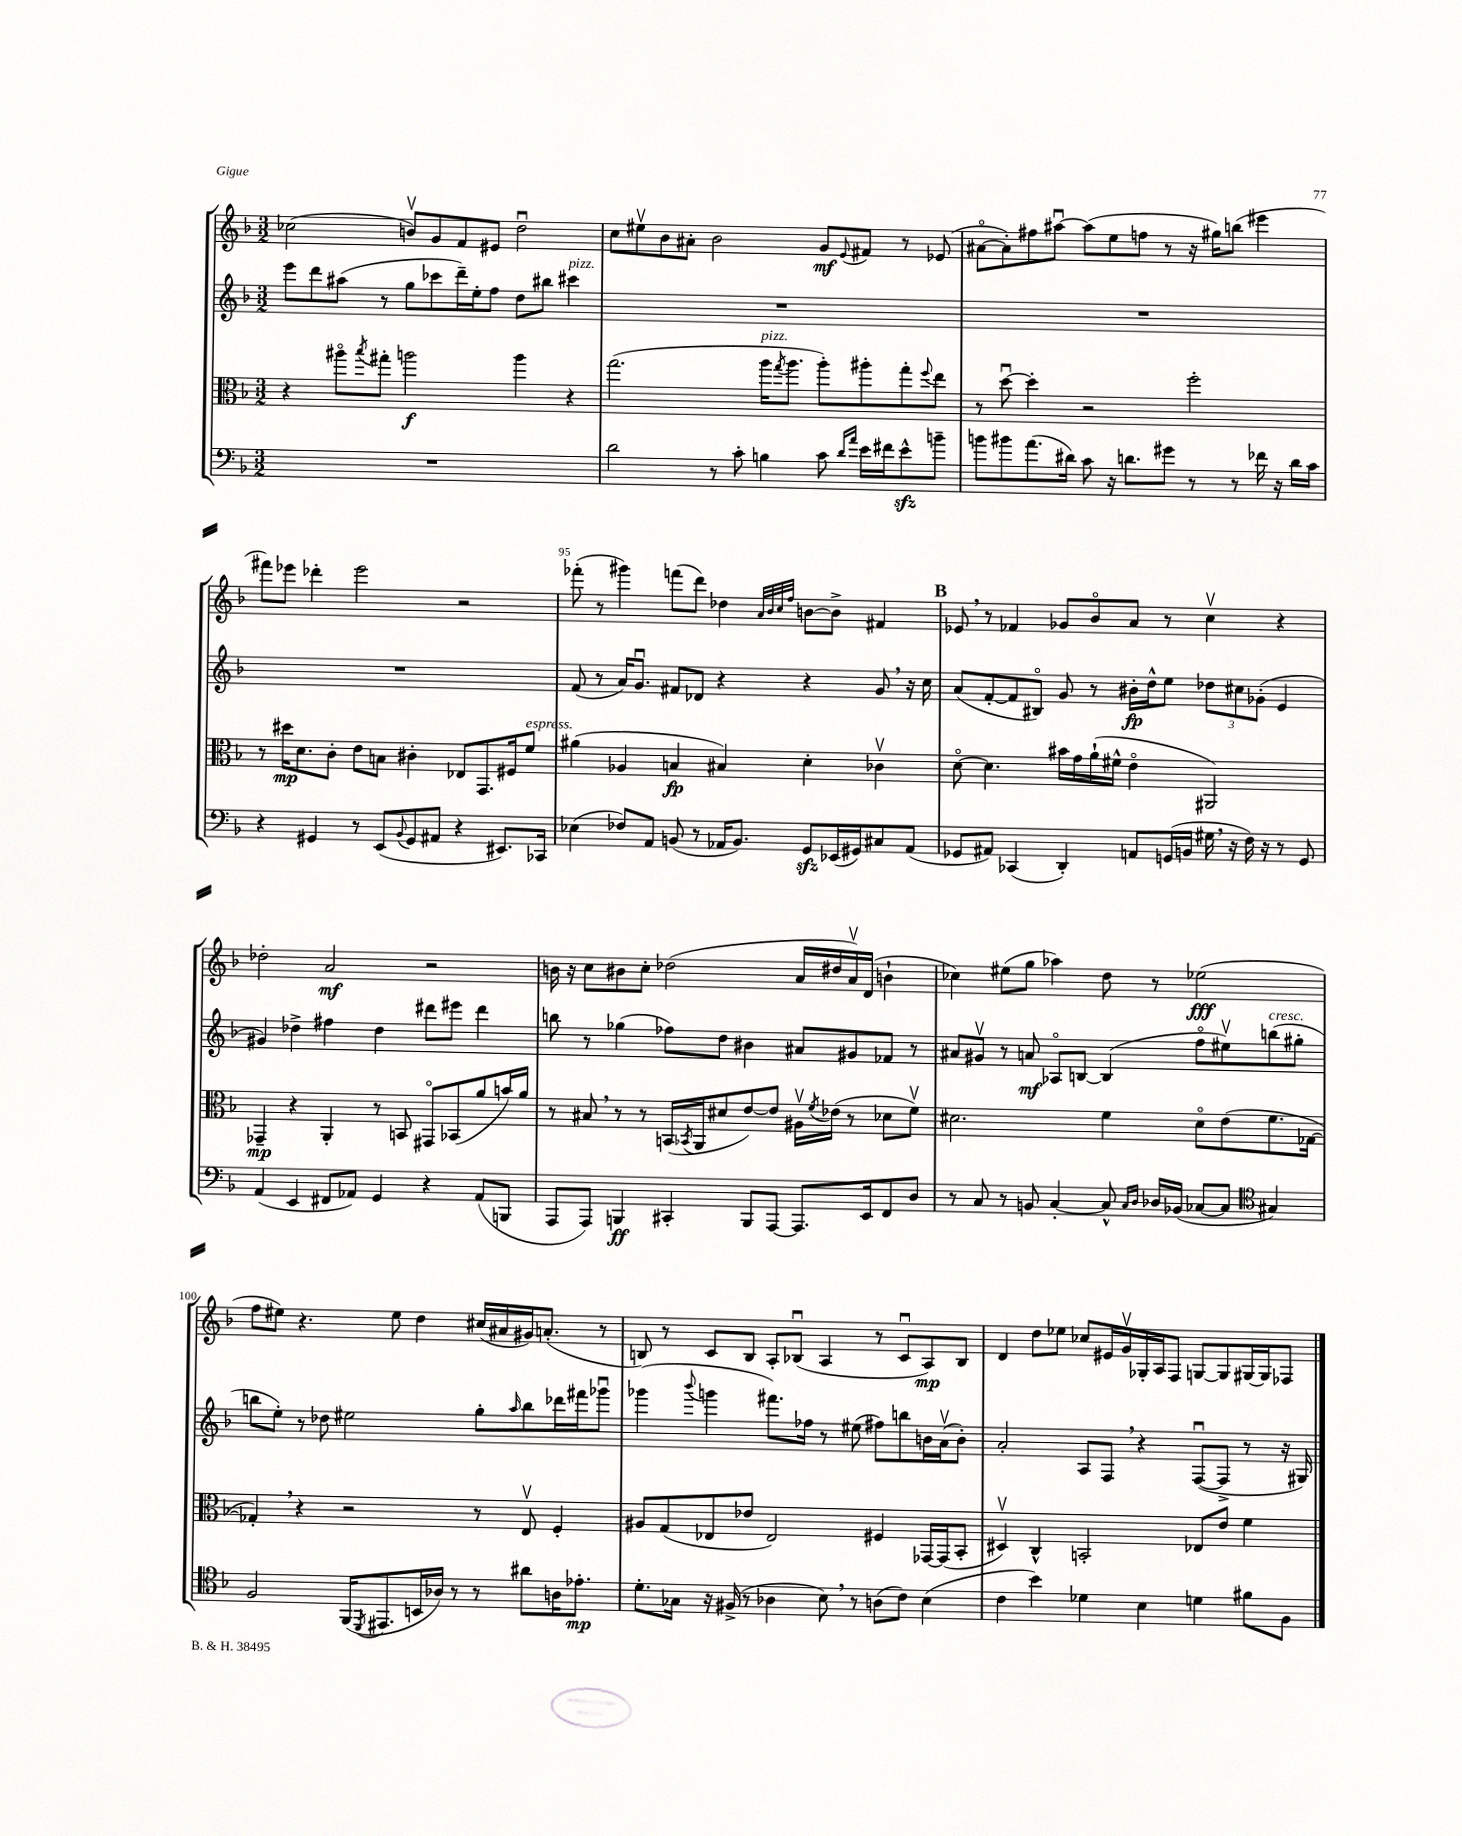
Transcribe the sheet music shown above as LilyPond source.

<<
\new StaffGroup <<
\new Staff = "s0" {
    \clef treble \key f \major \numericTimeSignature \time 3/2
    ces''2( b'8\upbow) g'8 f'8 eis'8 d''2\downbow |
    c''8 eis''8\upbow bes'8 ais'8-. bes'2 g'8\mf \appoggiatura { e'8 } fis'8 r8 ees'8( |
    ais'8~\flageolet ais'8-.) fis''8 ais''8~\downbow ais''8( e''8 f''8 r8 r16 gis''16) b''8( eis'''4 |
    fis'''8) ees'''8 des'''4-. ees'''2 r2 |
    fes'''8-.( r8 gis'''4) f'''8( d'''8) des''4 \grace { a'32 bes'32 c''32 f''32 } b'8~ b'8-> fis'4 |
    \mark \markup { \bold "B" } ees'8 \breathe r8 fes'4 ges'8 bes'8\flageolet a'8 r8 c''4\upbow r4 |
    des''2-. a'2\mf r2 |
    b'16 r16 c''8 bis'8 c''8-. des''2( a'16 dis''16 a'16\upbow) d'16( b'4-! |
    ces''4) eis''8( g''8 aes''4) d''8 r8 ees''2\fff( |
    f''8 eis''8) r4. eis''8 d''4 cis''16( ais'16 gis'16) a'8.-.( r8 |
    b8) r8 c'8 b8 a8-. bes8\downbow( a4 r8 c'8\downbow a8\mp) bes8 |
    d'4 d''8 ees''8 ces''8 eis'16 g'16\upbow ges16-. a16 f8 g8~ g8 gis16~ gis16 fes8 \bar "|." |
}
\new Staff = "s1" {
    \clef treble \key f \major \numericTimeSignature \time 3/2
    e'''8 d'''8 ais''8( r8 g''8 ces'''8 d'''16--) e''16-. f''8 d''8 bis''8 cis'''4^\markup { \italic "pizz." } |
    R1. |
    R1. |
    R1. |
    f'8( r8 a'16) g'8.\downbow fis'8 des'8 r4 r4 g'8 \breathe r16 c''16 |
    \mark \markup { \bold "B" } a'8( f'8~-. f'8 bis8\flageolet) g'8 r8 bis'16-.\fp d''16-^ e''8 \tuplet 3/2 { des''8 cis''8 ges'8-.( } e'4 |
    gis'4) des''4-> fis''4 des''4 dis'''8 eis'''8 dis'''4 |
    b''8 r8 ges''4( fes''8) d''8 bis'4 ais'8 gis'8 fes'8 r8 |
    ais'8 gis'8\upbow r8 a'8\mf aes8\flageolet b8~ b4( f''8\flageolet eis''8\upbow) b''8^\markup { \italic "cresc." }( gis''8-. |
    b''8 e''8-.) r8 des''8 eis''2 g''8-. \grace { a''16 } b''8 des'''16 fis'''16 ges'''8\downbow |
    ges'''4( \appoggiatura { bes'''8 } g'''4 fis'''8.) fes''16 r8 eis''8( fis''8) b''8 b'16 a'16\upbow( b'8-.) |
    a'2-. a8 f8 \breathe r4 f8~\downbow( f8-> r8 r16 gis16) \bar "|." |
}
\new Staff = "s2" {
    \clef alto \key f \major \numericTimeSignature \time 3/2
    r4 ais''8\flageolet \acciaccatura { bes''8 } gis''8-. a''2\f a''4 r4 |
    g''2.( a''16^\markup { \italic "pizz." } \acciaccatura { g''8 } a''8. a''8-.) ais''8-. g''8-. \appoggiatura { f''8 } e''8 |
    r8 d''8~\downbow d''4-. r2 f''2-. |
    r8 dis''16\mp d'8. c'8-. e'8 b8 cis'4-. ees8 g,8. fis16 f'8^\markup { \italic "espress." } |
    ais'4( aes4 b4\fp bis4) d'4-. ces'4\upbow |
    \mark \markup { \bold "B" } d'8~\flageolet d'4. bis'16 g'16 a'16-!( fis'16-^ e'4\flageolet ais,2) |
    ges,4--\mp r4 a,4-. r8 b,8 gis,8\flageolet bes,8( a'8 b'16) a'16 |
    r8 bis8 \breathe r8 r8 b,16( \acciaccatura { bes,8 } a,16 dis'8 e'8~) e'8 ais16\upbow \acciaccatura { f'8 } ees'16( r8 des'8 f'8\upbow) |
    dis'2. f'4 dis'8\flageolet e'8( f'8. ges16~ |
    ges4-.) \breathe r4 r2 r8 e8\upbow f4-. |
    ais8 g8( ees8 ees'8 ees2) fis4 ges,16~ ges,16( bes,8-. |
    dis4\upbow) c4-^ b,2-. ees8 e'8 f'4 \bar "|." |
}
\new Staff = "s3" {
    \clef bass \key f \major \numericTimeSignature \time 3/2
    R1. |
    d'2 r8 c'8-. b4 c'8 \grace { d'16 a'16 } e'16 fis'16 e'8-^\sfz b'8-- |
    b'8 bis'8 a'8.( dis'16) c'8 r16 d'8. gis'8 r8 r8 fes'16 r16 d'16 c'16 |
    r4 gis,4 r8 e,8( \appoggiatura { bes,8 } gis,8 ais,8 r4 eis,8.) ces,16 |
    ees4( fes8) a,8 b,8( r8 aes,16 b,8.) g,8\sfz ees,16( gis,16) cis8 aes,8( |
    \mark \markup { \bold "B" } ges,8 ais,8) ces,4( d,4-.) a,8 g,16( b,16 gis16 \breathe r16 f16) r16 r8 g,8 |
    a,4( e,4 fis,8 aes,8) g,4 r4 aes,8( b,,8 |
    a,,8 a,,8) b,,4\ff cis,4-. b,,8 a,,8~ a,,8. e,16 f,8 d8 |
    r8 c8 r8 b,8 c4~-. c8-^ \grace { c16 d16 } des16 bes,16( ces8~ ces8 \clef tenor gis4) |
    f2 f,16( \acciaccatura { d,8 } eis,8. b,16 aes16) r8 r8 ais'8 a16 ees'8.-.\mp |
    d'8.-. ges16 r16 fis16->( r8 aes4 bes8) \breathe r8 a8( c'8) bes4( |
    c'4 bes'4) des'4 bes4 d'4 fis'8 f8 \bar "|." |
}
>>
>>
\layout { \context { \Score currentBarNumber = #91 \override BarNumber.break-visibility = ##(#f #t #t) barNumberVisibility = #(every-nth-bar-number-visible 5) } }
